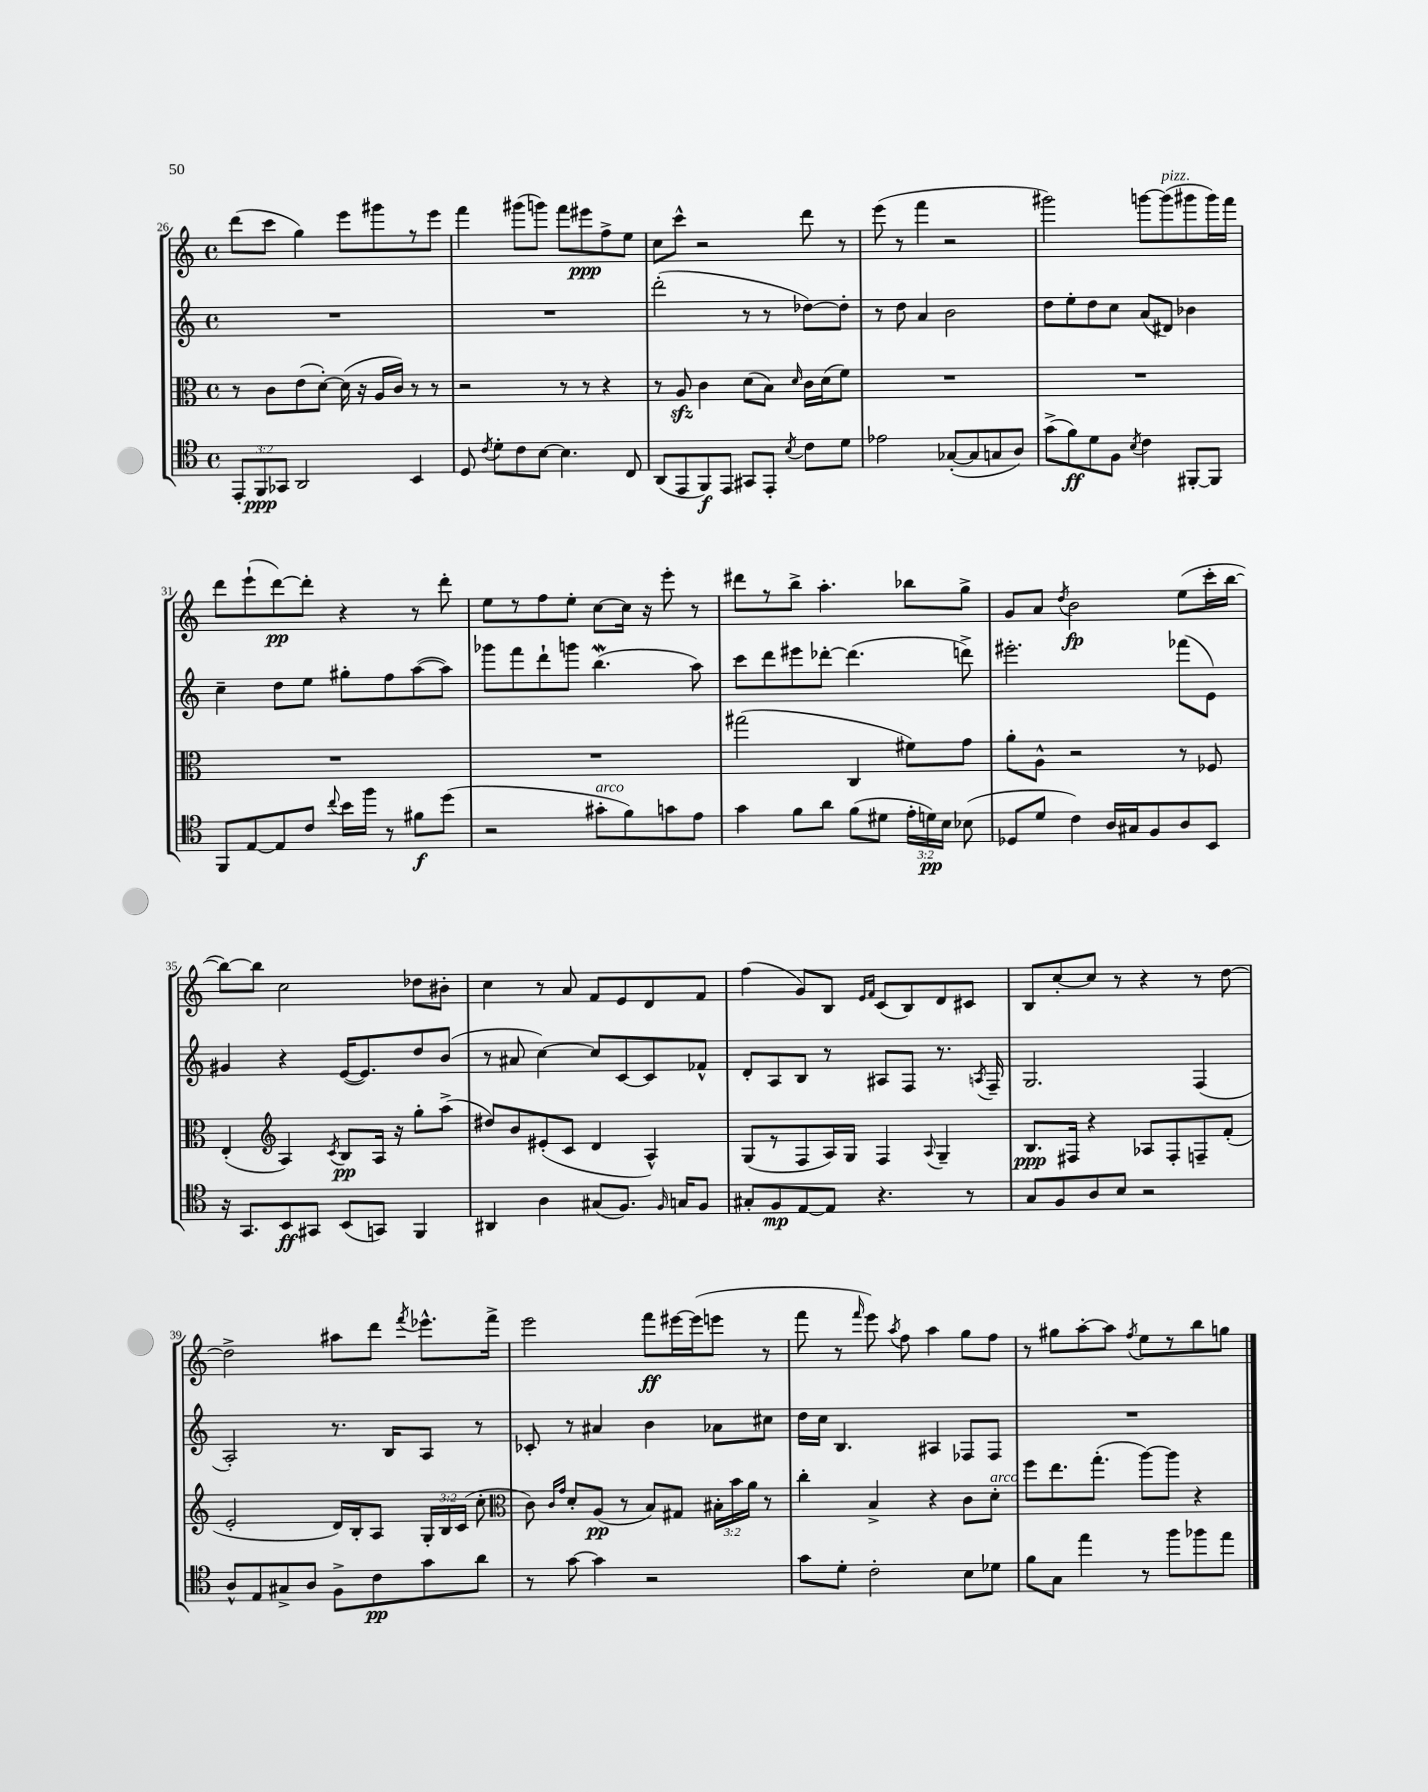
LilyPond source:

<<
\new StaffGroup <<
\new Staff = "s0" {
    \clef treble \key c \major \defaultTimeSignature \time 4/4
    \autoBeamOff d'''8[( c'''8] g''4) e'''8[ gis'''8 r8 e'''8] |
    f'''4 gis'''8[( g'''8]) f'''8[ eis'''8\ppp f''8-> e''8] |
    c''8[ c'''8]-^ r2 d'''8 r8 |
    e'''8( r8 f'''4 r2 |
    gis'''2) g'''8[~ g'''8^\markup { \italic "pizz." }( gis'''8 gis'''16) f'''16] |
    d'''8[ e'''8-!( d'''8~\pp) d'''8]-. r4 r8 d'''8-. |
    e''8[ r8 f''8 e''8]-. c''8[~ c''16] r16 e'''8-. r8 |
    dis'''8[ r8 b''8]-> a''4.-. bes''8[ g''8]-> |
    g'8[ a'8] \acciaccatura { d''8 } b'2\fp e''8[( c'''16-. b''16]~ |
    b''8[~) b''8] c''2 des''8[ bis'8]-. |
    c''4 r8 a'8 f'8[ e'8 d'8 f'8] |
    f''4( g'8[) b8] \grace { e'16[ f'16] } c'8[( b8) d'8 cis'8] |
    b8[ c''8~-. c''8] r8 r4 r8 d''8~ |
    d''2-> ais''8[ d'''8] \acciaccatura { f'''8 } ees'''8.[-^ f'''16]-> |
    e'''2 f'''8[\ff eis'''16~ eis'''16( e'''8] r8 |
    f'''8 r8 \grace { f'''16 } e'''8) \acciaccatura { a''8 } f''8 a''4 g''8[ f''8] |
    r8 gis''8[ a''8~-. a''8] \acciaccatura { f''8 } e''8[ r8 b''8 g''8] \bar "|." |
}
\new Staff = "s1" {
    \clef treble \key c \major \defaultTimeSignature \time 4/4
    \autoBeamOff R1 |
    R1 |
    d'''2-.( r8 r8 des''8[~) des''8]-. |
    r8 d''8 a'4 b'2 |
    d''8[ e''8-. d''8 c''8] a'8[( dis'8]) bes'4 |
    c''4-- d''8[ e''8] gis''8[-. f''8 a''8~( a''8]) |
    ges'''8[ f'''8 d'''8-! g'''8] b''4.\mordent( a''8) |
    c'''8[ d'''8 eis'''8 des'''8]~-. des'''4.( d'''8->) |
    eis'''2.-. fes'''8[( e'8]) |
    gis'4 r4 e'16[~( e'8.) d''8 b'8]( |
    r8 ais'8 c''4~) c''8[ c'8~ c'8 fes'8]-^ |
    d'8[-. a8 b8] r8 ais8[ f8] r8. \acciaccatura { a8 } f16-- |
    g2. f4( |
    a2-.) r8. b16[ a8] r8 |
    ces'8-. r8 ais'4 b'4 aes'8[ cis''8] |
    d''16[ c''16] b4. ais4 fes8[ fes8] |
    R1 \bar "|." |
}
\new Staff = "s2" {
    \clef alto \key c \major \defaultTimeSignature \time 4/4 \override Staff.TupletNumber.text = #tuplet-number::calc-fraction-text
    \autoBeamOff r8 c'8[ e'8( d'8]~-.) d'16( r16 a16[ c'16]) r8 r8 |
    r2 r8 r8 r4 |
    r8 a8\sfz c'4 d'8[( b8]) \grace { d'16 } c'16[ d'16( f'8]) |
    R1 |
    R1 |
    R1 |
    R1 |
    gis''2( c4 fis'8[) g'8] |
    a'8[-. a8]-^ r2 r8 fes8 |
    e4-.( \clef treble a4) \acciaccatura { c'8 } b8[\pp a16] r16 g''8[-. a''8]->( |
    dis''8[) b'8 eis'8-.( c'8] d'4 a4-^) |
    g8[( r8 f8 a16) g16] f4 \appoggiatura { a8 } g4-- |
    b8.[\ppp fis16] r4 aes8[ fis8-. f8-- f'8]-.( |
    e'2-. d'16[) b16-. a8] \tuplet 3/2 { g16[-. b16 c'16]( } c''8-. |
    \clef alto c'8) \grace { c'16[ g'16] } d'8[-. a8]\pp( r8 b8[) gis8] \tuplet 3/2 { bis16[-. b'16 a'16] } r8 |
    c''4-. b4-> r4 c'8[ d'8]-.^\markup { \italic "arco" } |
    f''8[ e''8. g''8.]-.( a''8[~) a''8] r4 \bar "|." |
}
\new Staff = "s3" {
    \clef tenor \key c \major \defaultTimeSignature \time 4/4 \override Staff.TupletNumber.text = #tuplet-number::calc-fraction-text
    \autoBeamOff \tuplet 3/2 { e,8[-. f,8\ppp ges,8] } a,2 b,4 |
    d8 \acciaccatura { c'8 } d'8[-. c'8 b8]~ b4. c8 |
    a,8[( e,8 f,8\f) e,8] gis,8[ e,8]-. \acciaccatura { b8 } c'8[ d'8] |
    ees'2 ges8[~-.( ges8 g8 a8]) |
    g'8[->( f'8\ff) d'8 f8] \acciaccatura { b8 } c'4 fis,8[~-. fis,8] |
    f,8[ e8~ e8 c'8] \appoggiatura { c''8 } b'16[ f''16] r8 fis'8[\f d''8]( |
    r2 gis'8[-.^\markup { \italic "arco" } f'8) g'8 e'8] |
    g'4 f'8[ a'8] f'8[( dis'8] \tuplet 3/2 { e'16[-. d'16\pp) b16] } bes8( |
    des8[ d'8] c'4) a16[ gis16 f8 a8 b,8] |
    r16 g,8.[ b,8\ff gis,8] b,8[( g,8]) f,4 |
    ais,4 a4 gis8[( f8.]) \grace { f16 } g16[ f8] |
    gis8[-. f8\mp e8~ e8] r4. r8 |
    g8[ f8 a8 b8] r2 |
    a8[-^ e8 gis8-> a8] f8[-> c'8\pp g'8 a'8] |
    r8 g'8~ g'4 r2 |
    g'8[ d'8]-. c'2-. b8[ des'8] |
    f'8[ g8] e''4 r8 f''8[ fes''8 e''8] \bar "|." |
}
>>
>>
\layout { \context { \Score currentBarNumber = #26 } }
